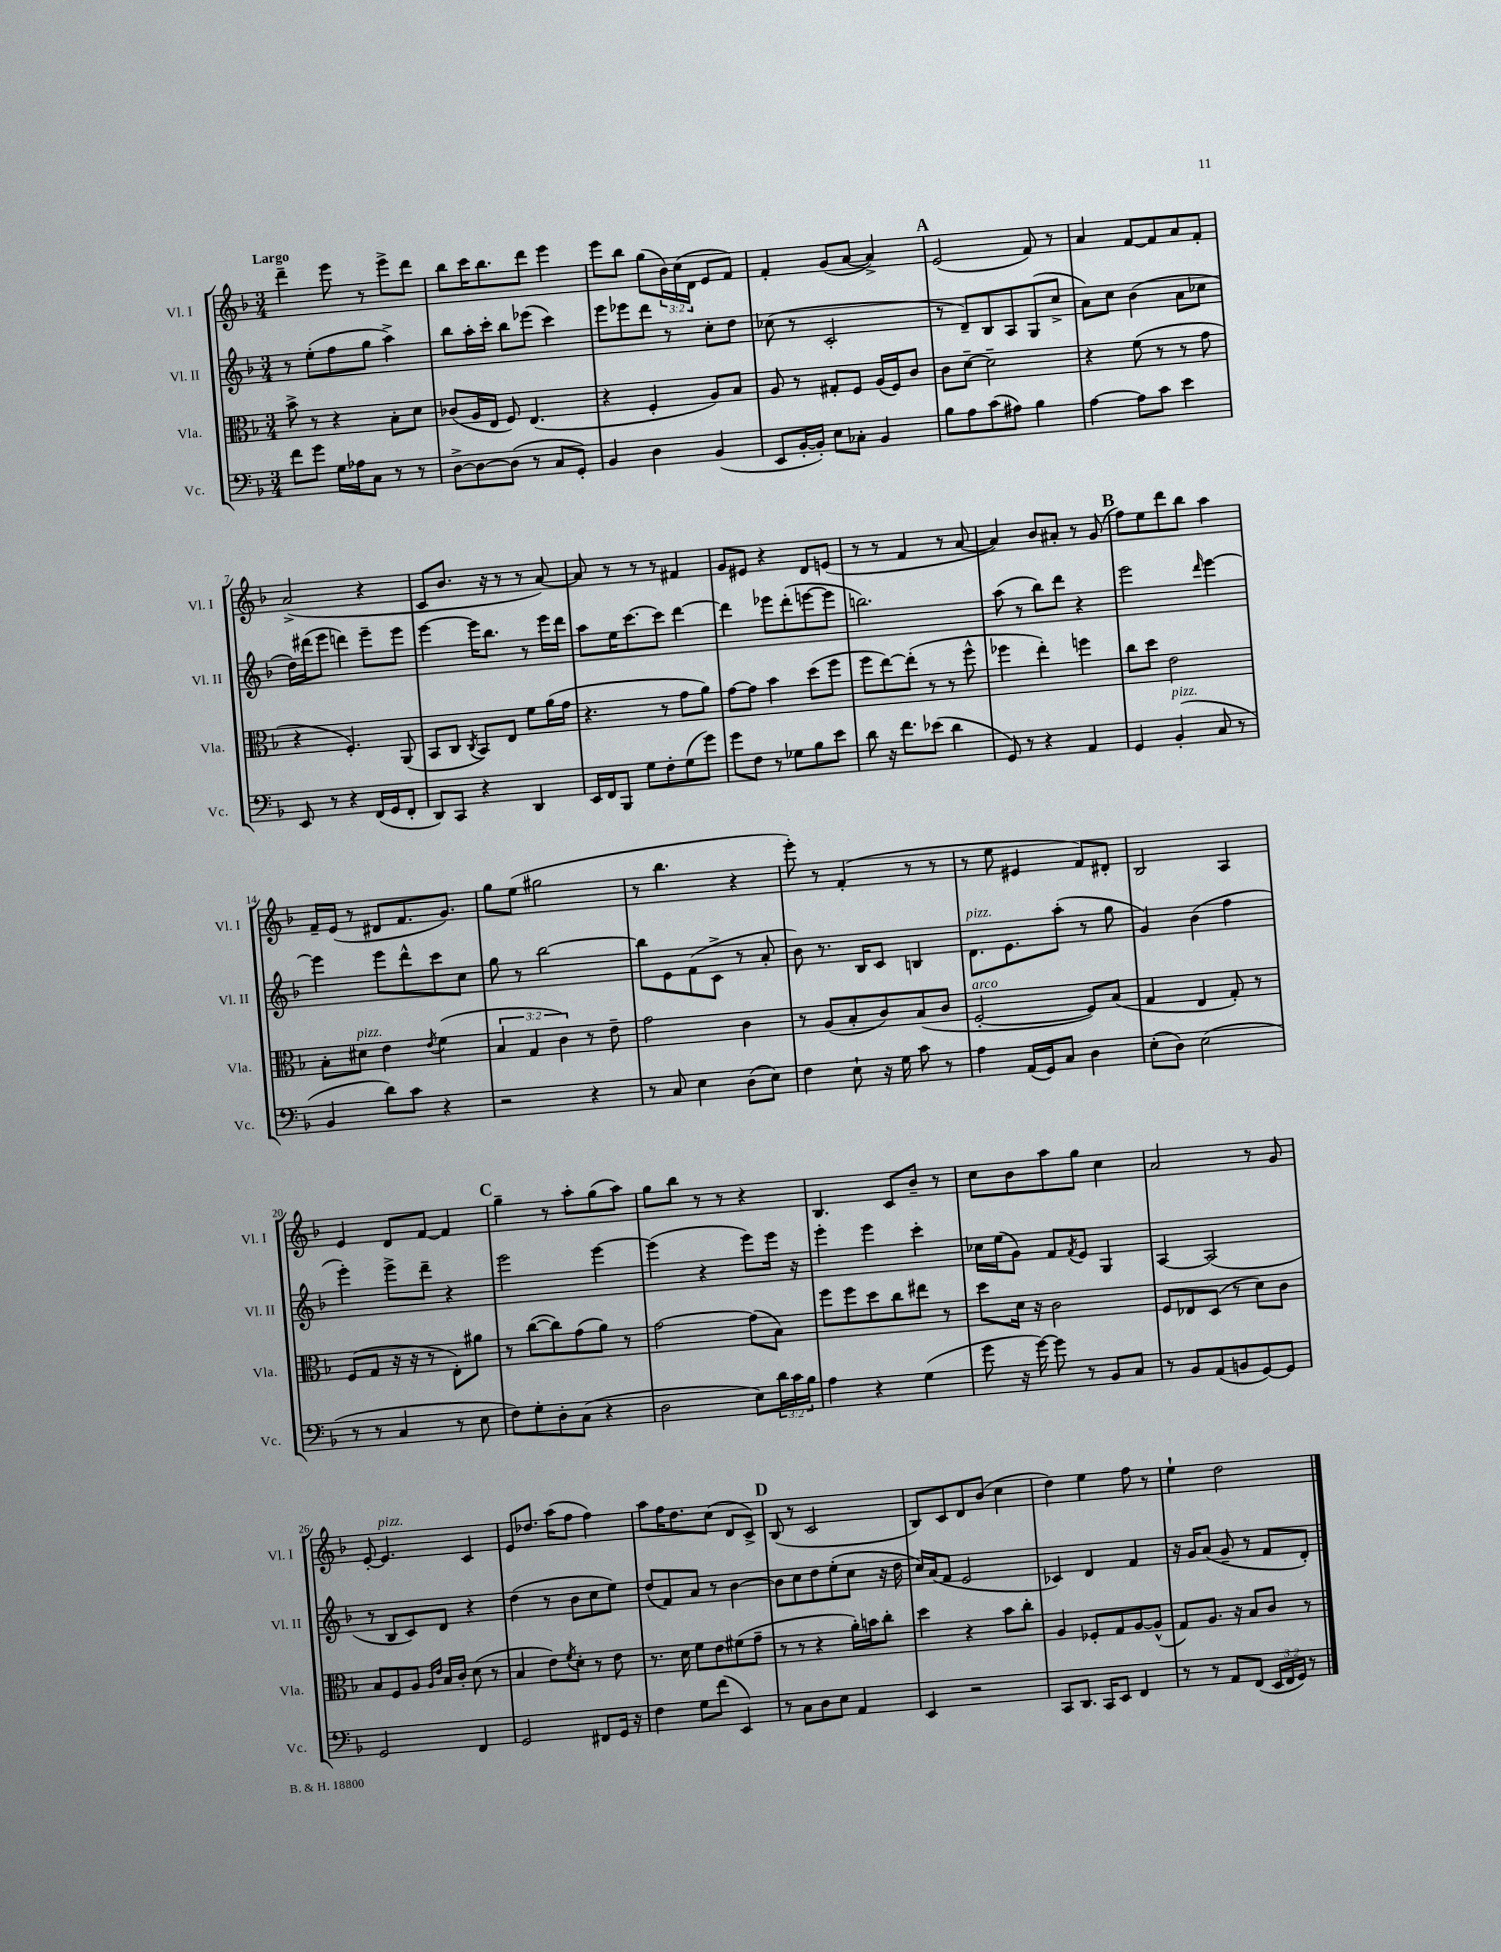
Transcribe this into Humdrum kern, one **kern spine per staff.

**kern	**kern	**kern	**kern
*part4	*part3	*part2	*part1
*staff4	*staff3	*staff2	*staff1
*I"Vc.	*I"Vla.	*I"Vl. II	*I"Vl. I
*I'Vc.	*I'Vla.	*I'Vl. II	*I'Vl. I
*clefF4	*clefC3	*clefG2	*clefG2
*k[b-]	*k[b-]	*k[b-]	*k[b-]
*M3/4	*M3/4	*M3/4	*M3/4
=1	=1	=1	=1
!	!	!	!LO:TX:a:B:t=Largo
8f\L	8b-^\	8r	4ddd~\
8g\J	8r	(8ee'\L	.
16G\LL	4r	8ff\	8eee\
16A-X\J	.	.	.
8C\J	.	8gg\J	8r
8r	8B-'\L	4aa^\)	8eee^\L
8r	8d\J	.	8ddd\J
=2	=2	=2	=2
[8D^\L	(8c-X/L	8bb-\L	8bb-\L
8D\_	16A/L	16aa'\L	16ccc\K
.	16E/JJ	16ccc'\JJ	8.bb-\
(8D\J]	8F/)	8bb-\L	.
8r	(4.E/	(8eee-X\J	8ddd\J
8C/L	.	4ccc\)	4eee\
8GG'/J)	.	.	.
=3	=3	=3	=3
4BB-/	4r	8eee\L	8eee\L
.	.	8eee-X\	8bb-\J
4D\	4F'/	8ddd\J	(8gg\L
.	.	8r	24b-\L)
.	.	.	(24cc\
.	.	.	24d\JJ
(4BB-/	8A/L)	8cc'\L	8e/L
.	8B-/J	8dd\J	8f/J)
=4	=4	=4	=4
8EE/L	8A/	(8cc-X\	4f'/
[16BB-'/L	8r	8r	.
16BB-'/JJ])	.	.	.
8E\L	8G#X'/L	2c'/	(8g/L
8C-X'\J	8F/J	.	[8a/J
4BB-/	(16A/LL	.	4a^/])
.	16F/J)	.	.
.	8c/J	.	.
!!LO:REH:place=s1:t=A
=5	=5	=5	=5
8B-\L	8c\L	8r	(2e/
8A\	[8d~\J	8d~/L)	.
(8c\	2d~\]	8B-/	.
8A#X\J)	.	8A/	.
4B-\	.	(8G/	8f/)
.	.	8cc^/J	8r
=6	=6	=6	=6
[4A\	4r	8a\L)	4a/
.	.	8cc\J	.
8A\L]	(8f\	(4b-\	[8f/L
8c\J	8r	.	8f/]
4e\	8r	8a\L	8a/
.	8g\	8cc-X\J	8f'/J
!!LO:LB:g=z
=7	=7	=7	=7
8EE/	4r	16dd\LL)	(2a^/
.	.	(16ddd#X\J	.
8r	.	8eee\J	.
4r	4.F'/)	4dddn\)	.
(16FF/LL	.	8eee~\L	4r
16GG/J	.	.	.
8FF'/J	(8AA/	8eee\J	.
=8	=8	=8	=8
8DD/L)	8BB-/L	[4eee\	8c/L
8CC/J	8C/J	.	8.b-/J
.	8qC/	.	.
4r	8BB-/L)	16eee\KL]	.
.	.	8.bb-\J	16r
.	8E/J	.	8r
4DD/	8f\L	8r	8r
.	(16a\L	16eee\LL	[8a/)
.	16g\JJ	16ddd\JJ	.
=9	=9	=9	=9
16EE/LL	4.r	8aa\L	8a/]
16FF/J	.	.	.
8BBB-/J	.	16ee\K	8r
.	.	[8.ccc\	.
8G\L	.	.	8r
8F'\	8r	8ccc\J]	8r
(8G\	8g\L	[4ddd\	4f#X/
8g\J)	8a\J)	.	.
=10	=10	=10	=10
8g\L	[8g\L	4ddd\]	8g/L
8F\J	8g\J]	.	8e#X/J
8r	4b-\	8eee-X\L	4r
8G-X\L	.	(8ddd'\	.
8B-\	(8dd\L	[8eeen\	8d/L
8e\J	8ff\J	8eee\J]	(8en/J
=11	=11	=11	=11
8d\	8ff\L	2.bbn\)	8r
16r	[8ee\)	.	8r
8.f\L	.	.	.
.	(8ee'\J]	.	4f/
(8e-X\J	8r	.	.
4d\	8r	.	8r
.	8ff^^\	.	[8a/
=12	=12	=12	=12
8GG/)	4ff-X\	(8aa\	4a/])
8r	.	8r	.
4r	4ee'\)	8bb-\L)	8b-/L
.	.	8ddd\J	8a#X'/J
4AA/	4ffn\	4r	8r
.	.	.	(8g/
!!LO:REH:place=s1:t=B
=13	=13	=13	=13
4GG/	8cc\L	2eee\	8ff\L)
.	8dd\J	.	8ee\
!LO:TX:a:i:t=pizz.	!	!	!
(4BB-'/	2e\	.	8ddd\
.	.	.	8bb-\J
.	.	16qqddd/	.
8C/	.	[4eee\	4aa\
8r	.	.	.
!!LO:LB:g=z
=14	=14	=14	=14
4BB-/	8B-'\L	4eee\]	16f~/LL
.	.	.	(16e/JJ
!	!LO:TX:a:i:t=pizz.	!	!
.	8d#X\J	.	8r
8d\L)	4e\	8eee\L	8d#X/L
8c\J	.	8ddd^^\	8.f/
.	8qe/	.	.
4r	(4f\	8ccc\	.
.	.	.	8.g/J)
.	.	8cc\J	.
=15	=15	=15	=15
2r	6B-/	8gg\	8gg\L
.	.	8r	(8ee\J
.	6G/	.	.
.	.	[2bb-\	2gg#X\
.	6c\)	.	.
4r	8r	.	.
.	8e~\	.	.
=16	=16	=16	=16
8r	2g\	8bb-\L]	8r
8C/	.	8e\	4.bb-\
4E\	.	(8f\	.
.	.	8c^\J	.
(8D\L	4c\	8r	4r
8E\J)	.	8a'/	.
=17	=17	=17	=17
4F\	8r	8b-\)	8eee'\)
.	(8A/L	8.r	8r
8E`\	8B-'/	.	(4f'/
.	.	16B-/KL	.
16r	8c/)	8c/J	.
16G\	.	.	.
8c\	(8B-/	4Bn/	8r
8r	8c/J	.	8r
=18	=18	=18	=18
!	!	!LO:TX:a:i:t=pizz.	!
!	!LO:TX:a:i:t=arco	!	!
4A\	[2F'/	8.d\L	8r
.	.	.	8ee\
.	.	8.e\	.
(16AA/LL	.	.	4e#X/
16GG/J)	.	.	.
8C/J	.	(8aa'\J	.
4D\	8F/L])	8r	8f/L)
.	(8B-/J	8gg\	8d#X'/J
=19	=19	=19	=19
(8E'\L	4G/	4g/)	2B-/
8D\J)	.	.	.
(2E\	4E/	(4b-\	.
.	8G'/)	4ff\	4A/
.	8r	.	.
!!LO:LB:g=z
=20	=20	=20	=20
8r	(8F/L	4eee'\)	4e/
8r	8G/J	.	.
4C/	16r	8eee^\L	8d/L
.	16r	.	.
.	8r	8ddd~\J	[8f/J
8r	8E'\L)	4r	4f/]
8E\	8a#X\J	.	.
!!LO:REH:place=s1:t=C
=21	=21	=21	=21
8F\L)	8r	2eee\	4gg~\
8G'\	([8cc\L	.	.
8D'\	8cc\])	.	8r
(8C\J	(8g\	.	8aa'\L
4r	8a\J)	[4eee\	(8gg\
.	8r	.	8aa\J)
=22	=22	=22	=22
2D\	[2g\	(4eee\]	8gg\L
.	.	.	8bb-\J
.	.	4r	8r
.	.	.	8r
8E\L)	(8g\L]	8eee\L)	4r
24d\L	8B-\J)	16eee\Jk	.
24c\	.	.	.
.	.	16r	.
24B-\JJ	.	.	.
=23	=23	=23	=23
4A\	8ff\L	4eee'\	4.B-/
.	8ff\	.	.
4r	8dd\	4eee\	.
.	8cc\	.	8c/L
(4G\	8ee#X\J	4ccc'\	8b-~/J
.	8r	.	8r
=24	=24	=24	=24
8g\	8dd\L	16cc-X\LL	8cc\L
.	.	(16ee\J	.
16r	16d\Jk	8g\J)	8b-\
[16g\)	16r	.	.
8g\]	2c\	8f/L	8aa\
.	.	8qf/	.
8r	.	8e/J	8gg\J
8BB-/L	.	4G/	4cc\
8C/J	.	.	.
=25	=25	=25	=25
8r	8F/L	[4A/	2a/
8BB-/L	8E-X/	.	.
(8AA/	(8D/J	(2A/]	.
8BBn/	8r	.	.
[8GG/)	8d\L)	.	8r
8GG/J]	8c\J	.	8g/
!!LO:LB:g=z
=26	=26	=26	=26
2GG/	8B-/L	8r	[8e'/
!	!	!	!LO:TX:a:i:t=pizz.
.	8F/	8B-/L	4.e/]
.	8A/J	8c/)	.
.	16qqA/LL	.	.
.	16qqe/JJ	.	.
.	16B-/LL	8d/J	.
.	16c'/JJ	.	.
4FF/	(8d\	4r	4c/
.	8r	.	.
=27	=27	=27	=27
2GG/	4B-/	(4dd\	8e/L
.	.	.	8.dd-X/J
.	8e\L)	8r	.
.	.	.	(16aa\KL
.	8qf/	.	.
.	8d'\J	8b-\L	8ff\J
8FF#X/L	8r	8cc\	4ff\)
16GG/Jk	8e\	8ee\J)	.
16r	.	.	.
=28	=28	=28	=28
4F\	8.r	(8dd/L	8aa\L
.	.	8f/)	16ff\K
.	16d\	.	8.dd\
8G\L	8f\L	8a/J	.
(8f\J	8e\	8r	(8cc\J
4EE/)	(8f#X\	[4b-\	8d/L
.	8g~\J	.	8c^/J)
!!LO:REH:place=s1:t=D
=29	=29	=29	=29
8r	8r	8b-\L]	(8B-/
8C\L	8r	8cc\	8r
8D\	4r	8dd\	2c/
8E\J	.	(8ee'\	.
4AA/	16a'\LL)	8cc\J	.
.	16bn\J	.	.
.	8cc'\J	16r	.
.	.	16dd\	.
=30	=30	=30	=30
4EE/	4dd\	16cc/LL)	8B-/L)
.	.	(16a/J	.
.	.	8f/J	8c/
2r	4r	2e/	8d/
.	.	.	(8b-/J
.	8b-\L	.	4cc\
.	8cc'\J	.	.
=31	=31	=31	=31
8CC/L	4A/	4c-X/)	4dd\)
8.DD/J	.	.	.
.	8F-X'/L	4d/	4ee\
16CC/KL	.	.	.
8EE/J	8G/	.	.
4FF/	[8A/	4f/	8ff\
.	(8A^^/J]	.	8r
=32	=32	=32	=32
8r	8G/L)	16r	4ee`\
.	.	16g/KL	.
8r	8.A/J	(8a/J	.
8AA/L	.	8g~/	2dd\
.	16r	.	.
(8FF/J	8B-/L	8r	.
24EE/LL	8c/J	8f/L	.
24FF/	.	.	.
24GG/JJ)	.	.	.
8r	8r	8d'/J)	.
==	==	==	==
*-	*-	*-	*-
